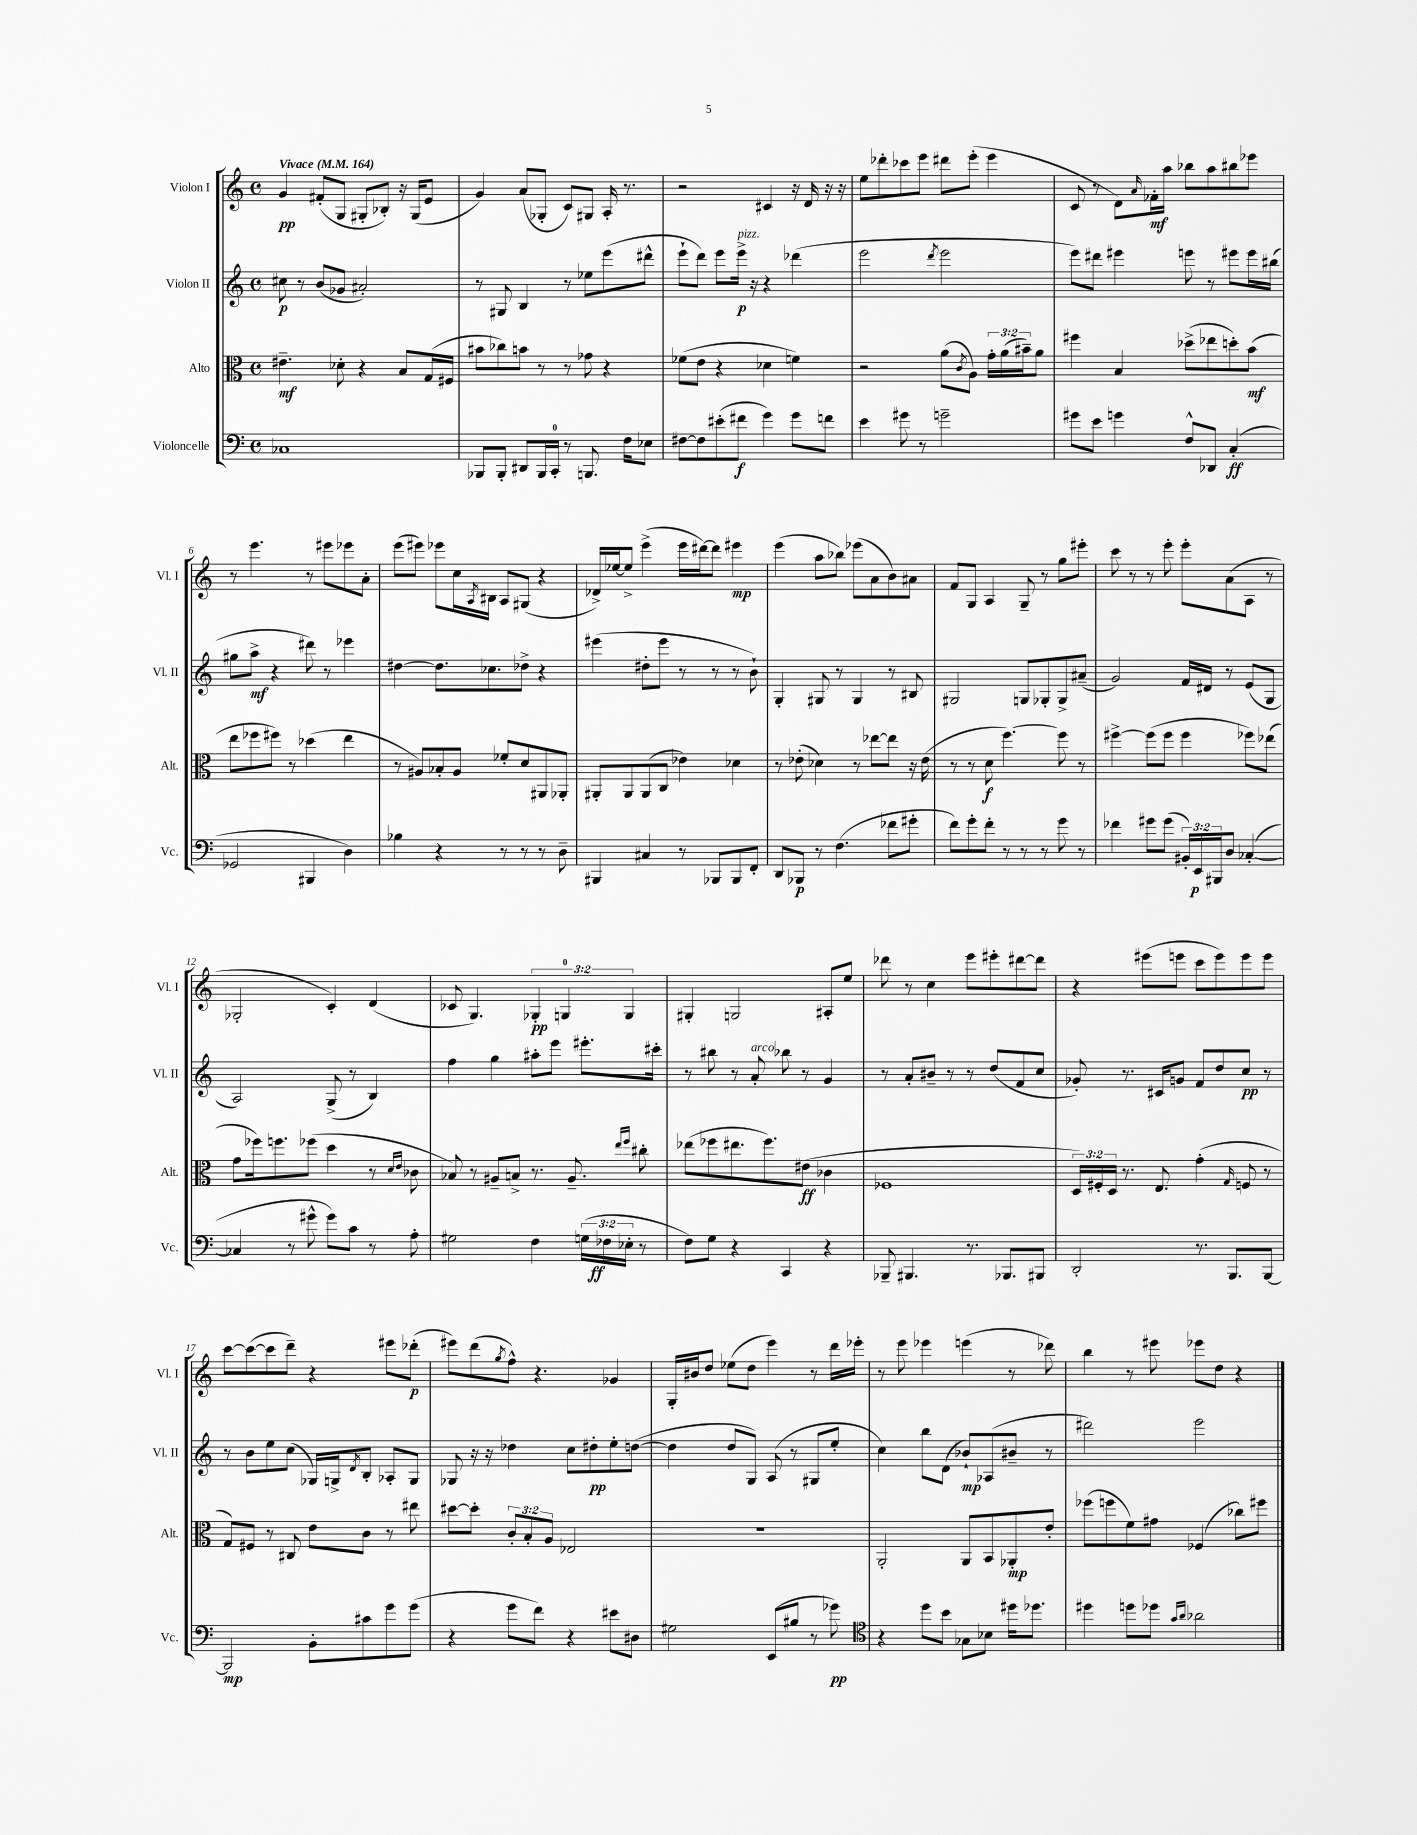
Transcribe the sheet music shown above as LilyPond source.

<<
\new StaffGroup <<
\new Staff = "s0" \with { instrumentName = "Violon I" shortInstrumentName = "Vl. I" } {
    \clef treble \key c \major \defaultTimeSignature \time 4/4 \override Staff.TupletNumber.text = #tuplet-number::calc-fraction-text \tempo "Vivace" 4 = 164
    g'4\pp fis'8-.( g8 gis8-. bes8-.) r16 gis16( e'8 |
    g'4) a'8( ges8-. c'8) gis8 a16-. r8. |
    r2 cis'4 r16 d'16 r16 r16 |
    e''8 des'''8-. ces'''8 e'''8 dis'''8 e'''8-.( e'''4 |
    c'8 r8 d'8) \grace { a'16 } fes'16-.\mf a''16 bes''8 a''8 bis''8 ees'''8 |
    r8 e'''4. r8 eis'''8 ees'''8 a'8-. |
    e'''8( eis'''8) ees'''8 c''16 \acciaccatura { a8 } bis16 a8 gis8( r4 |
    des'16->) ees''16~ ees''8-> e'''4->( e'''16 dis'''16~) dis'''8 eis'''4\mp |
    e'''4( a''8 bes''8) ees'''8( a'8 b'8) ais'8 |
    f'8 g8 a4 g8-- r8 g''8 eis'''8-. |
    c'''8 r8 r8 e'''8-. e'''8-. a'8( a8 r8 |
    ges2-. c'4-.) d'4( |
    ces'8 g4.) \tuplet 3/2 { ges4-.\pp g4-0 g4 } |
    gis4-. g2 ais8-. e''8 |
    des'''8 r8 c''4 e'''8 eis'''8-. dis'''8~ dis'''8 |
    r4 eis'''8( e'''8 c'''8 e'''8) e'''8 e'''8 |
    c'''8~ c'''8~( c'''8 d'''8--) r4 eis'''8 des'''8-.\p( |
    eis'''8) d'''8( \acciaccatura { g''8 } f''8-^) r4. ges'4 |
    g16-. bis'16 d''8 ees''8( d''8 e'''4) r8 d'''16 ees'''16-. |
    r8 e'''8 ees'''4 e'''4( r8 des'''8) |
    b''4 r8 eis'''8 ees'''8 d''8 r4 \bar "|." |
}
\new Staff = "s1" \with { instrumentName = "Violon II" shortInstrumentName = "Vl. II" } {
    \clef treble \key c \major \defaultTimeSignature \time 4/4
    cis''8\p r8 b'8( ges'8 ais'2-.) |
    r8 gis8 b4 r8 ees''8 e'''8( dis'''8-^ |
    e'''8-! d'''8) e'''8 e'''16->\p^\markup { \italic "pizz." } r16 r4 des'''4( |
    e'''2 \acciaccatura { d'''8 } e'''2 |
    e'''8) dis'''8 eis'''4 e'''8 r8 eis'''8 eis'''16 bis''16( |
    gis''8 a''8->\mf r4 dis'''8) r8 ees'''4 |
    dis''4~ dis''8. ces''8. des''8-> r4 |
    eis'''4( dis''8-. eis'''8 r8 r8 r8 b'8-!) |
    g4-. gis8 r8 gis4 r8 bis8 |
    gis2 g8 ges8-. ges8-> ais'8--( |
    g'2) f'16 dis'16 r8 e'8( g8 |
    a2) g8->( r8 b4) |
    f''4 g''4 ais''8-. e'''8 eis'''8.-. cis'''16-. |
    r8 bis''8 r8 a'8-.^\markup { \italic "arco" } bes''8 r8 g'4 |
    r8 a'8-. bis'8-- r8 r8 d''8( f'8 c''8 |
    ges'8-.) r8. cis'16 g'8 f'8 d''8 c''8\pp r8 |
    r8 b'8 e''8 c''8( ges16) g16-> \acciaccatura { d'8 } b8-. aes8-. g8 |
    ges8 r16 r16 des''4 c''8 dis''8-.\pp e''8-. d''8~( |
    d''4 d''8 g8) a8( r8 gis8 e''8-. |
    c''4) b''8 d'8( bes'8-!\mp) aes8( bis'8-- r8 |
    dis'''2) e'''2 \bar "|." |
}
\new Staff = "s2" \with { instrumentName = "Alto" shortInstrumentName = "Alt." } {
    \clef alto \key c \major \defaultTimeSignature \time 4/4 \override Staff.TupletNumber.text = #tuplet-number::calc-fraction-text
    eis'4.--\mf des'8-. r4 b8 g16( fis16 |
    bis'8 ces''8) b'8 r8 r8 ges'8 r4 |
    fes'8( e'8 r4 des'4 f'4) |
    r2 a'8( \acciaccatura { c'8 } a8) \tuplet 3/2 { g'16-. a'16( bis'16--) } a'8 |
    fis''4 b4 des''8->( ees''8 d''8-.) b'8\mf( |
    e''8 fes''8 fis''8) r8 des''4( e''4 |
    r8 ais8) bes8-. ais8 fes'8-. d'8 ais,8 aes,8-. |
    ais,8-. ais,8 ais,8( c8 ees'4) des'4 |
    r8 ees'8-.( des'4) r8 ees''8~ ees''8 r16 ees'16( |
    r8 r8 d'8\f f''4.~) f''8 r8 |
    fis''4~-> fis''8( fis''8 fis''4 fes''8) ees''8( |
    g'8 fes''16) f''8. fes''8( d''4 r8 \grace { d'16 e'16 } ces'8 |
    bes8) r8 ais8-- b8-> r8. ais8.-- \grace { e''16 f''16 } cis''8-. |
    ees''8( fes''8 eis''8. fes''8.) eis'8\ff( ces'4 |
    fes1 |
    \tuplet 3/2 { d16) fis16-. d16 } r8. e8. g'4-.( \grace { g16 } f8 r8 |
    g8) fis8 r8 cis8 e'8 c'8 r8 eis''8 |
    dis''8~ dis''8-. \tuplet 3/2 { c'8-. b8-. a8 } ees2 |
    R1 |
    a,2-. a,8 b,8 aes,8-.\mp e'8-. |
    fes''8( f''8 f'8) gis'8 fes4( ces''8) fis''8 \bar "|." |
}
\new Staff = "s3" \with { instrumentName = "Violoncelle" shortInstrumentName = "Vc." } {
    \clef bass \key c \major \defaultTimeSignature \time 4/4 \override Staff.TupletNumber.text = #tuplet-number::calc-fraction-text
    ces1 |
    bes,,8 bes,,8-. dis,8 bes,,16 c,16-0-. r8 b,,8. f16 ees8 |
    fis8~ fis8 eis'8-.( fis'8\f g'4) g'8 f'8 |
    e'4 gis'8 r8 g'2-- |
    gis'8 e'8 g'4 f8-^ des,8 c4-.\ff( |
    ges,2 bis,,4 d4) |
    bes4 r4 r8 r8 r8 d8-- |
    bis,,4 cis4 r8 bes,,8 bes,,8 f,8-. |
    d,8 bes,,8\p r8 f4.( fes'8 gis'8-. |
    f'8) g'8-. f'8-. r8 r8 r8 g'8 r8 |
    fes'4 gis'8 gis'8( \tuplet 3/2 { bis,16-.) e,16\p bis,,16 } d8 ces4~-.( |
    ces4 r8 gis'8-^ gis'8) c'8 r8 a8-. |
    gis2 f4 \tuplet 3/2 { g16( fes16\ff ees16-. } r8 |
    f8) g8 r4 c,4 r4 |
    bes,,8-- bis,,4. r8. bes,,8. bis,,8 |
    d,2-. r8. b,,8. b,,8~ |
    b,,2\mp b,8-. cis'8 g'8 g'8( |
    r4 g'8 f'8) r4 eis'8 dis8 |
    gis2 e,8( bis8 r8 ges'8\pp) |
    \clef tenor r4 d''8 b'8 ges8 bes8 dis''16 des''8. |
    dis''4 d''8 des''8 \grace { g'16 a'16 } aes'2 \bar "|." |
}
>>
>>
